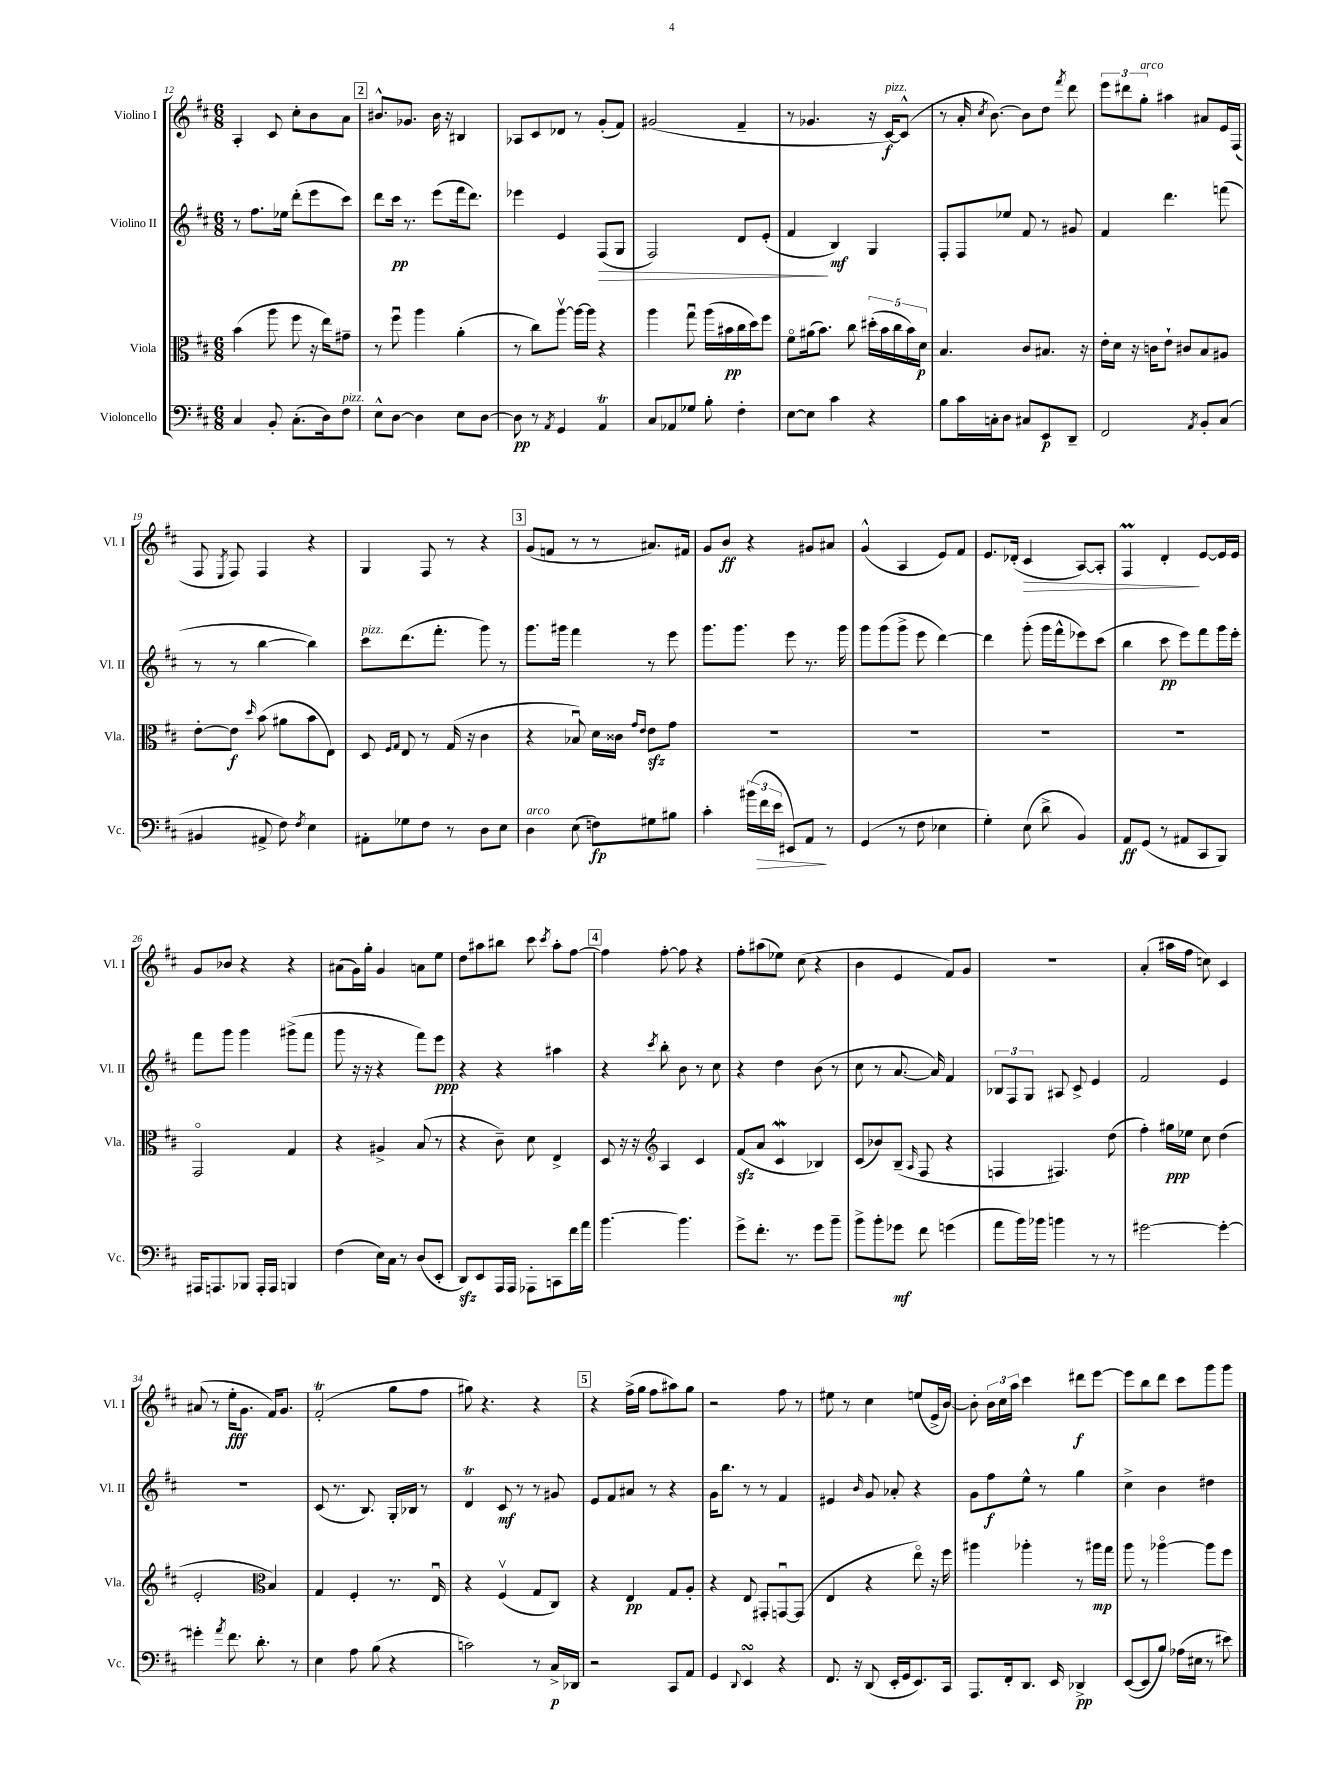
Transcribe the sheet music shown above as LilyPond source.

<<
\new StaffGroup <<
\new Staff = "s0" \with { instrumentName = "Violino I" shortInstrumentName = "Vl. I" } {
    \clef treble \key d \major \numericTimeSignature \time 6/8
    \autoBeamOff a4-. cis'8 cis''8[-. b'8 a'8] |
    \mark \markup { \box "2" } bis'8.[-^ ges'8.] bis'16 r16 bis4 |
    aes8[ cis'8 des'8] r8 g'8[-.( fis'8]) |
    gis'2( fis'4-- |
    r8 ges'4. r16 cis'16[~\f^\markup { \italic "pizz." }) cis'8]-^( |
    r8 a'16-. \acciaccatura { cis''8 } b'8.~) b'8[ d''8] \acciaccatura { fis'''8 } d'''8 |
    \tuplet 3/2 { e'''8[ dis'''8 g''8]-.^\markup { \italic "arco" } } ais''4 ais'8[ e'16 fis16]( |
    fis8 \acciaccatura { e8 } fis8) fis4 r4 |
    g4 fis8 r8 r4 |
    \mark \markup { \box "3" } g'8[( f'8] r8 r8 ais'8.[) fis'16] |
    g'8[ b'8]\ff r4 gis'8[ ais'8] |
    g'4-^( a4 e'8[) fis'8] |
    e'8.[ des'16]-.( cis'4\> a8[~) a8]-. |
    fis4\prall d'4-.\! e'8[~ e'16 e'16] |
    g'8[ bes'8] r4 r4 |
    ais'8[( g'16) g''16]-. g'4 a'8[ e''8] |
    d''8[ ais''8 bis''8] cis'''8 \acciaccatura { cis'''8 } ais''8[-. fis''8]~ |
    \mark \markup { \box "4" } fis''4 fis''8~-. fis''8 r4 |
    fis''8[-. ais''8( ees''8]) cis''8( r4 |
    b'4 e'4 fis'8[) g'8] |
    r2. |
    a'4-.( ais''16[ fis''16] c''8) cis'4 |
    ais'8( r8 e''16[-.\fff g'8.] fis'16[) g'8.] |
    fis'2-.\trill( g''8[ fis''8] |
    gis''8) r4. r4 |
    \mark \markup { \box "5" } r4 fis''16[->( g''16] fis''8[ ais''8) g''8] |
    r2 fis''8 r8 |
    eis''8 r8 cis''4 e''8[( e'16-> b'16]~) |
    b'8-. \tuplet 3/2 { b'16[ cis''16 a''16] } cis'''4 dis'''8[\f e'''8]~ |
    e'''8[ b''8 d'''8] cis'''8[ g'''8 g'''8] \bar "|." |
}
\new Staff = "s1" \with { instrumentName = "Violino II" shortInstrumentName = "Vl. II" } {
    \clef treble \key d \major \numericTimeSignature \time 6/8
    \autoBeamOff r8 fis''8.[ ees''16] d'''8[-.( e'''8 cis'''8]) |
    \mark \markup { \box "2" } d'''8[ cis'''16]\pp r8. e'''8[( fis'''16 d'''8.]) |
    ees'''4 e'4 fis8[\>( g8] |
    fis2) d'8[ e'8]-.( |
    fis'4\! b4\mf) g4 |
    fis8[-. fis8 ees''8] fis'8 r8 gis'8 |
    fis'4 d'''4. f'''8( |
    r8 r8 b''4~ b''4) |
    cis'''8[^\markup { \italic "pizz." } d'''8.( fis'''8.]-. g'''8) r8 |
    \mark \markup { \box "3" } g'''8.[ gis'''16] fis'''4 r8 e'''8 |
    g'''8.[ g'''8.] e'''8 r8. g'''16 |
    g'''8[ g'''8( g'''8]-> e'''8 d'''4~) |
    d'''4 g'''8-.( g'''16[ fis'''16-^ ees'''8) cis'''8]( |
    b''4 cis'''8\pp e'''8[) fis'''8 g'''16 e'''16]-. |
    fis'''8[ g'''8] g'''4 gis'''8[->( fis'''8] |
    g'''8 r16 r16 r4 fis'''8[) e'''8]\ppp |
    r4 r4 ais''4 |
    \mark \markup { \box "4" } r4 \acciaccatura { cis'''8 } b''8-. b'8 r8 cis''8 |
    r4 d''4 b'8( r8 |
    cis''8 r8 a'8.~ a'16) fis'4 |
    \tuplet 3/2 { bes8[ fis8 g8] } ais8 cis'8-> e'4 |
    fis'2 e'4 |
    R2. |
    cis'8( r8. b8.) g16[-. bes16] r8 |
    d'4\trill cis'8\mf r8 r8 gis'8 |
    \mark \markup { \box "5" } e'8[ fis'8 ais'8] r8 r4 |
    g'16[ b''8.] r8 r8 fis'4 |
    eis'4 \grace { b'16 } g'8 aes'8-. r4 |
    g'8[ fis''8\f e''8]-^ r8 g''4 |
    cis''4-> b'4 dis''4 \bar "|." |
}
\new Staff = "s2" \with { instrumentName = "Viola" shortInstrumentName = "Vla." } {
    \clef alto \key d \major \numericTimeSignature \time 6/8
    \autoBeamOff b'4( a''8 fis''8 r16 e''16[) gis'8]-- |
    \mark \markup { \box "2" } r8 fis''8\downbow a''4 a'4-.( |
    r8 cis''8[) a''8]~\upbow a''16[~ a''16] r4 |
    a''4 g''8\downbow a''16[( bis'16\pp cis''16 d''16) fis''8] |
    fis'8[\flageolet ais'16( b'8.]) cis''8 \tuplet 5/4 { dis''16[-.( b'16 cis''16 b'16) d'16]\p } |
    b4. cis'8[ bis8.] r16 |
    e'16[-. d'16] r16 c'16[ e'8]-! cis'8[ b8 ais8] |
    e'8[~-. e'8]\f \grace { d''16 } b'8( ais'8[ b'8 e8]) |
    d8 \grace { fis16[ g16] } e8 r8 g16( r16 cis'4 |
    \mark \markup { \box "3" } r4 bes8\downbow) d'16[ cisis'16] \grace { g'16[ e'16] } e'8[\sfz g'8] |
    R2. |
    R2. |
    R2. |
    R2. |
    g,2\flageolet g4 |
    r4 ais4-> b8( r8 |
    r4 cis'8--) d'8 e4-> |
    \mark \markup { \box "4" } d8 r16 r16 \clef treble a4 cis'4 |
    fis'8[\sfz( a'8] cis'4\mordent bes4) |
    cis'8[( bes'8) b8]--( \grace { a16 } fis8 r4 |
    f4 fis4.) d''8( |
    fis''4-.) gis''16[\ppp ees''16] cis''8 d''4( |
    e'2-. \clef alto b4) |
    g4 fis4-. r8. e16\downbow |
    r4 fis4\upbow( g8[ cis8]) |
    \mark \markup { \box "5" } r4 e4\pp g8[ a8]-. |
    r4 e8 gis,8[-. g,8~\downbow g,8]( |
    e4 r4 e''8\flageolet) r16 fis''16 |
    ais''4 aes''4-. r8 ais''16[\mp g''16] |
    a''8 r8 aes''4~\flageolet aes''8[ fis''8] \bar "|." |
}
\new Staff = "s3" \with { instrumentName = "Violoncello" shortInstrumentName = "Vc." } {
    \clef bass \key d \major \numericTimeSignature \time 6/8
    \autoBeamOff cis4 b,8-. cis8.[-.( d16) fis8]^\markup { \italic "pizz." } |
    \mark \markup { \box "2" } e8[-^ d8]~ d4 e8[ d8]~ |
    d8\pp r8 \acciaccatura { a,8 } g,4 a,4\trill |
    cis8[ aes,8 ges8] b8-. fis4-. |
    e8[~ e8] cis'4 r4 |
    b8[ cis'16 c16-. d8] cis8[ e,8\p d,8]-- |
    fis,2 \acciaccatura { a,8 } b,8[-. cis8]( |
    bis,4 ais,8-> fis8) \acciaccatura { fis8 } e4 |
    ais,8[-. ges8 fis8] r8 d8[ e8] |
    \mark \markup { \box "3" } d4^\markup { \italic "arco" } e8( f8[\fp) gis8 bis8] |
    cis'4-. \tuplet 3/2 { bis'16[( fis'16\> e'16] } eis,8[) a,8]\! r8 |
    g,4( r8 fis8 ees4 |
    g4-.) e8( d'8-> b,4) |
    a,8[\ff g,8]( r8 ais,8[ cis,8 b,,8]) |
    ais,,16[ a,,8. bes,,8] a,,16[-. a,,16] b,,4 |
    fis4( e16[) cis16] r8 d8[( e,8]-. |
    d,8[\sfz) e,8 a,,16 a,,16] aes,,8[-. c,8 fis'16 a'16] |
    \mark \markup { \box "4" } b'4.~ b'4. |
    g'8[-> fis'8.]-. r8. g'8[ b'8]-- |
    b'8[-> b'8-. ges'8]\mf fis'8 g'4( |
    a'8[ b'16) bes'16] b'4 r8 r8 |
    gis'2~ gis'4~-. |
    gis'4-. \acciaccatura { a'8 } fis'8. d'8.-. r8 |
    e4 a8 b8( r4 |
    c'2) r8 cis16[->\p des,16] |
    \mark \markup { \box "5" } r2 cis,8[ a,8] |
    g,4 \appoggiatura { d,8 } e,4\turn r4 |
    fis,8. r16 d,8( e,16[-. g,16 e,8.) cis,16] |
    a,,8.[ fis,16-. d,8.] e,16 des,4->\pp |
    e,8[~( e,8 b8]) aes16[( eis16] r8 eis'8) \bar "|." |
}
>>
>>
\layout { \context { \Score currentBarNumber = #12 } }
